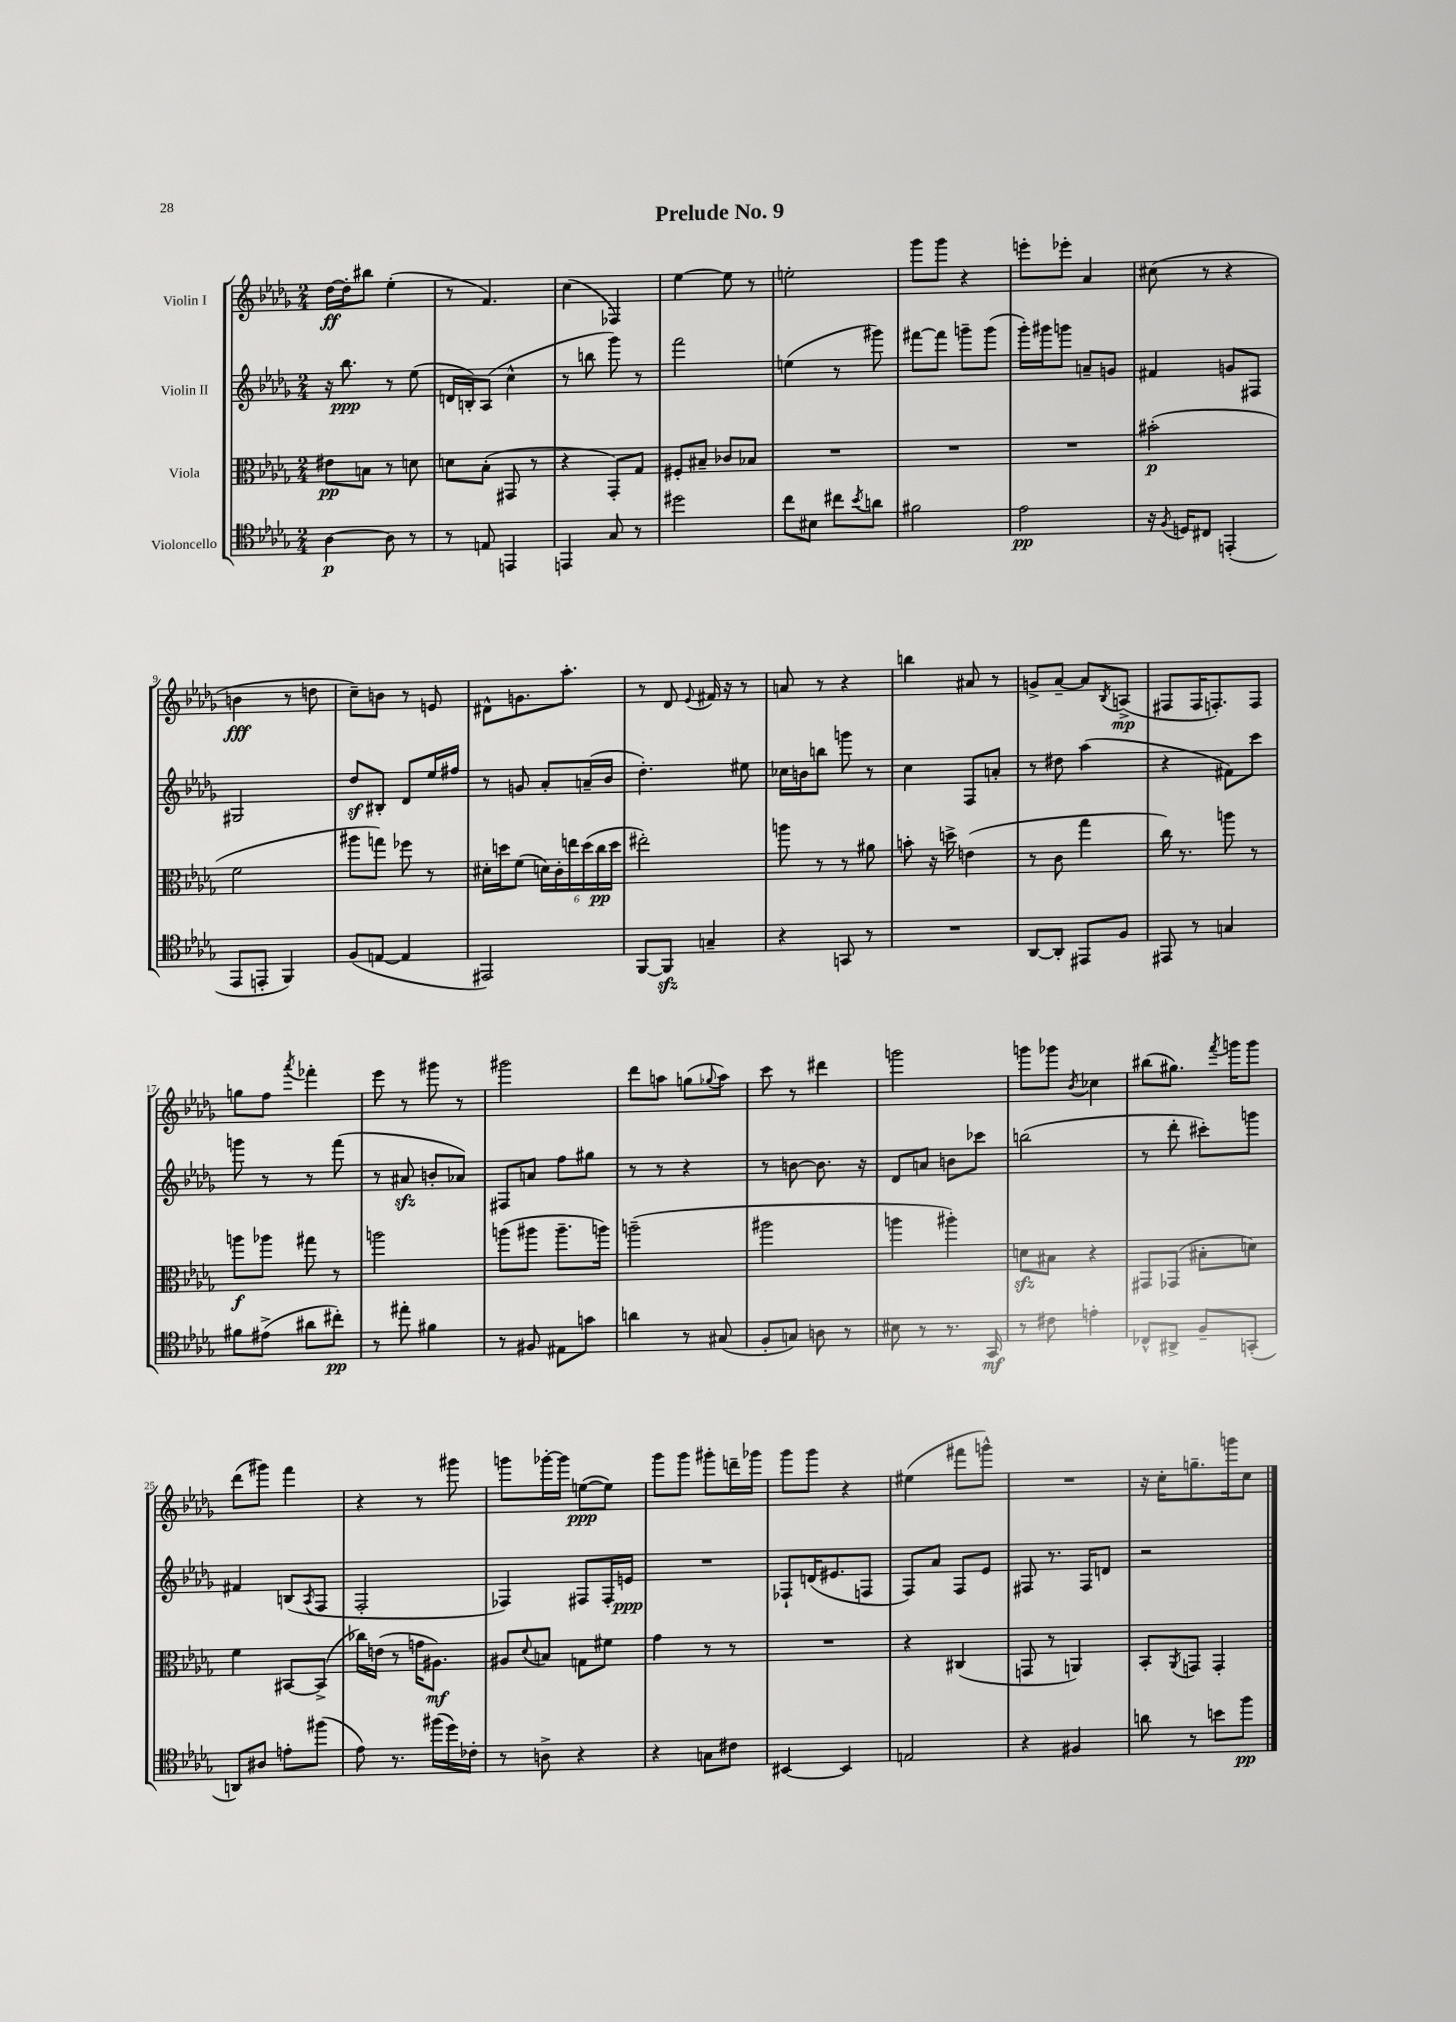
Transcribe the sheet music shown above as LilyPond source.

\header { title = "Prelude No. 9" }
<<
\new StaffGroup <<
\new Staff = "s0" \with { instrumentName = "Violin I" } {
    \clef treble \key des \major \numericTimeSignature \time 2/4
    des''16~\ff des''16-. bis''8 ees''4-.( |
    r8 f'4.) |
    c''4( fes4) |
    ees''4~ ees''8 r8 |
    e''2-. |
    ges'''8 ges'''8 r4 |
    e'''8-. ees'''8-. aes'4 |
    cis''8( r8 r4 |
    b'4\fff r8 d''8 |
    c''8--) b'8 r8 e'8 |
    dis'8-^ g'8. aes''8.-. |
    r8 des'8 \appoggiatura { ees'8 } fis'16 r16 r8 |
    a'8 r8 r4 |
    b''4 ais'8 r8 |
    g'8-> aes'8~-- aes'8 \acciaccatura { bes8 } a8->\mp( |
    fis8 fis16 f8.-.) f8 |
    g''8 f''8 \acciaccatura { aes'''8 } fes'''4-. |
    ees'''8 r8 gis'''8 r8 |
    gis'''2 |
    des'''8 a''8 g''8( \appoggiatura { ges''8 } a''8) |
    c'''8 r8 dis'''4 |
    g'''2 |
    g'''8 ges'''8 \acciaccatura { bes'8 } ces''4 |
    bis''8( gis''8.) \acciaccatura { f'''8 } g'''16 g'''8 |
    des'''8( gis'''8) f'''4 |
    r4 r8 gis'''8 |
    g'''8 ges'''16~-. ges'''16 e''8~\ppp( e''8) |
    ges'''8 ges'''8 gis'''8-. d'''16-- ges'''16 |
    ges'''8 ges'''8 r4 |
    eis''4( fis'''8 g'''8-^) |
    R2 |
    r16 c''16-. g''8.-- g'''16 c''8 \bar "|." |
}
\new Staff = "s1" \with { instrumentName = "Violin II" } {
    \clef treble \key des \major \numericTimeSignature \time 2/4
    r16 bes''8.\ppp r8 ees''8( |
    d'16 b16-.) aes8( c''4-^ |
    r8 b''8 ges'''8) r8 |
    f'''2 |
    e''4( r8 gis'''8) |
    fis'''8~ fis'''8 g'''8-- g'''8( |
    ges'''16-.) gis'''16 g'''8 a'8-- g'8 |
    fis'4 g'8 fis8 |
    gis2 |
    des''8\sf bis8-. des'8 ees''16 fis''16 |
    r8 g'8 aes'8-. a'16--( bes'16 |
    des''4.-.) eis''8 |
    ces''16 b'16 b''8 g'''8 r8 |
    c''4 f8 a'8-. |
    r8 dis''8 aes''4( |
    r4 fis'8) c'''8 |
    g'''8 r8 r8 f'''8( |
    r8 ais'8\sfz b'8-. aes'8) |
    fis8 a'8 f''8 gis''8 |
    r8 r8 r4 |
    r8 b'8~ b'8. r16 |
    des'8 a'8 b'8 ces'''8 |
    b''2( |
    r8 des'''8-. cis'''8-.) g'''8 |
    fis'4 b8( \acciaccatura { aes8 } f8 |
    f2-. |
    fes4) fis8 fis16-. e'16\ppp |
    R2 |
    fes8-! d'16( eis'8. f8 |
    f8) aes'8 f8 ees'8 |
    fis8 r8. fis16 d'8 |
    r2 \bar "|." |
}
\new Staff = "s2" \with { instrumentName = "Viola" } {
    \clef alto \key des \major \numericTimeSignature \time 2/4
    eis'8\pp b8 r8 d'8 |
    d'8 bes8-.( gis,8 r8 |
    r4 ges,8-.) ges8 |
    fis8-. bis8-- ces'8 bes8 |
    R2 |
    R2 |
    R2 |
    bis'2-.\p( |
    f'2 |
    ais''8 g''8) fes''8 r8 |
    dis'16-. d''16 f'8( \tuplet 6/4 { d'16) c'16-. e''16 d''16( c''16\pp d''16 } |
    eis''2-.) |
    a''8 r8 r8 ais'8 |
    b'8-. r16 d''16-> e'4( |
    r8 c'8 ges''4 |
    c''16) r8. a''8 r8 |
    a''8\f aes''8 gis''8 r8 |
    a''2 |
    a''8( ais''8 ais''8.-- a''16) |
    a''2--( |
    ais''2 |
    a''4 ais''4-.) |
    d'8\sfz bis8 r4 |
    gis,8 ges,8( bis8-. d'8) |
    f'4 bis,8~ bis,8->( |
    ces''16) e'16( r8 g'16 ais8.\mf) |
    ais8 \appoggiatura { des'8 } b8 g8 fis'8 |
    ges'4 r8 r8 |
    R2 |
    r4 cis4( |
    g,8 r8 a,4) |
    bes,8-. \acciaccatura { aes,8 } g,8 g,4-. \bar "|." |
}
\new Staff = "s3" \with { instrumentName = "Violoncello" } {
    \clef tenor \key des \major \numericTimeSignature \time 2/4
    aes4~\p aes8 r8 |
    r8 e8 e,4 |
    e,4 ges8 r8 |
    dis''2 |
    c''8 bis8 cis''8 \acciaccatura { bes'8 } a'8 |
    fis'2 |
    ees'2\pp |
    r16 \acciaccatura { f8 } d16 cis8 e,4-.( |
    ees,8 e,8-. f,4) |
    f8( e8~ e4 |
    eis,2) |
    f,8~ f,8\sfz g4-- |
    r4 g,8 r8 |
    R2 |
    aes,8~ aes,8-. eis,8 f8 |
    eis,8 r8 g4 |
    fis'8 eis'8->( ais'8 cis''8-.\pp) |
    r8 eis''8-. fis'4 |
    r8 fis8 eis8 g'8 |
    a'4 r8 gis8( |
    f8-. g8) a8 r8 |
    bis8 r8 r8. ges,16\mf |
    r8 cis'8 e'4-. |
    ces8-^ ais,8-> f8-- g,8-.( |
    a,8) ais8 e'8-. fis''8( |
    ees'8) r8. fis''16( des''16) ces'16-. |
    r8 a8-> r4 |
    r4 g8 cis'8 |
    bis,4~ bis,4 |
    e2 |
    r4 fis4 |
    a'8 r8 b'8 f''8\pp \bar "|." |
}
>>
>>
